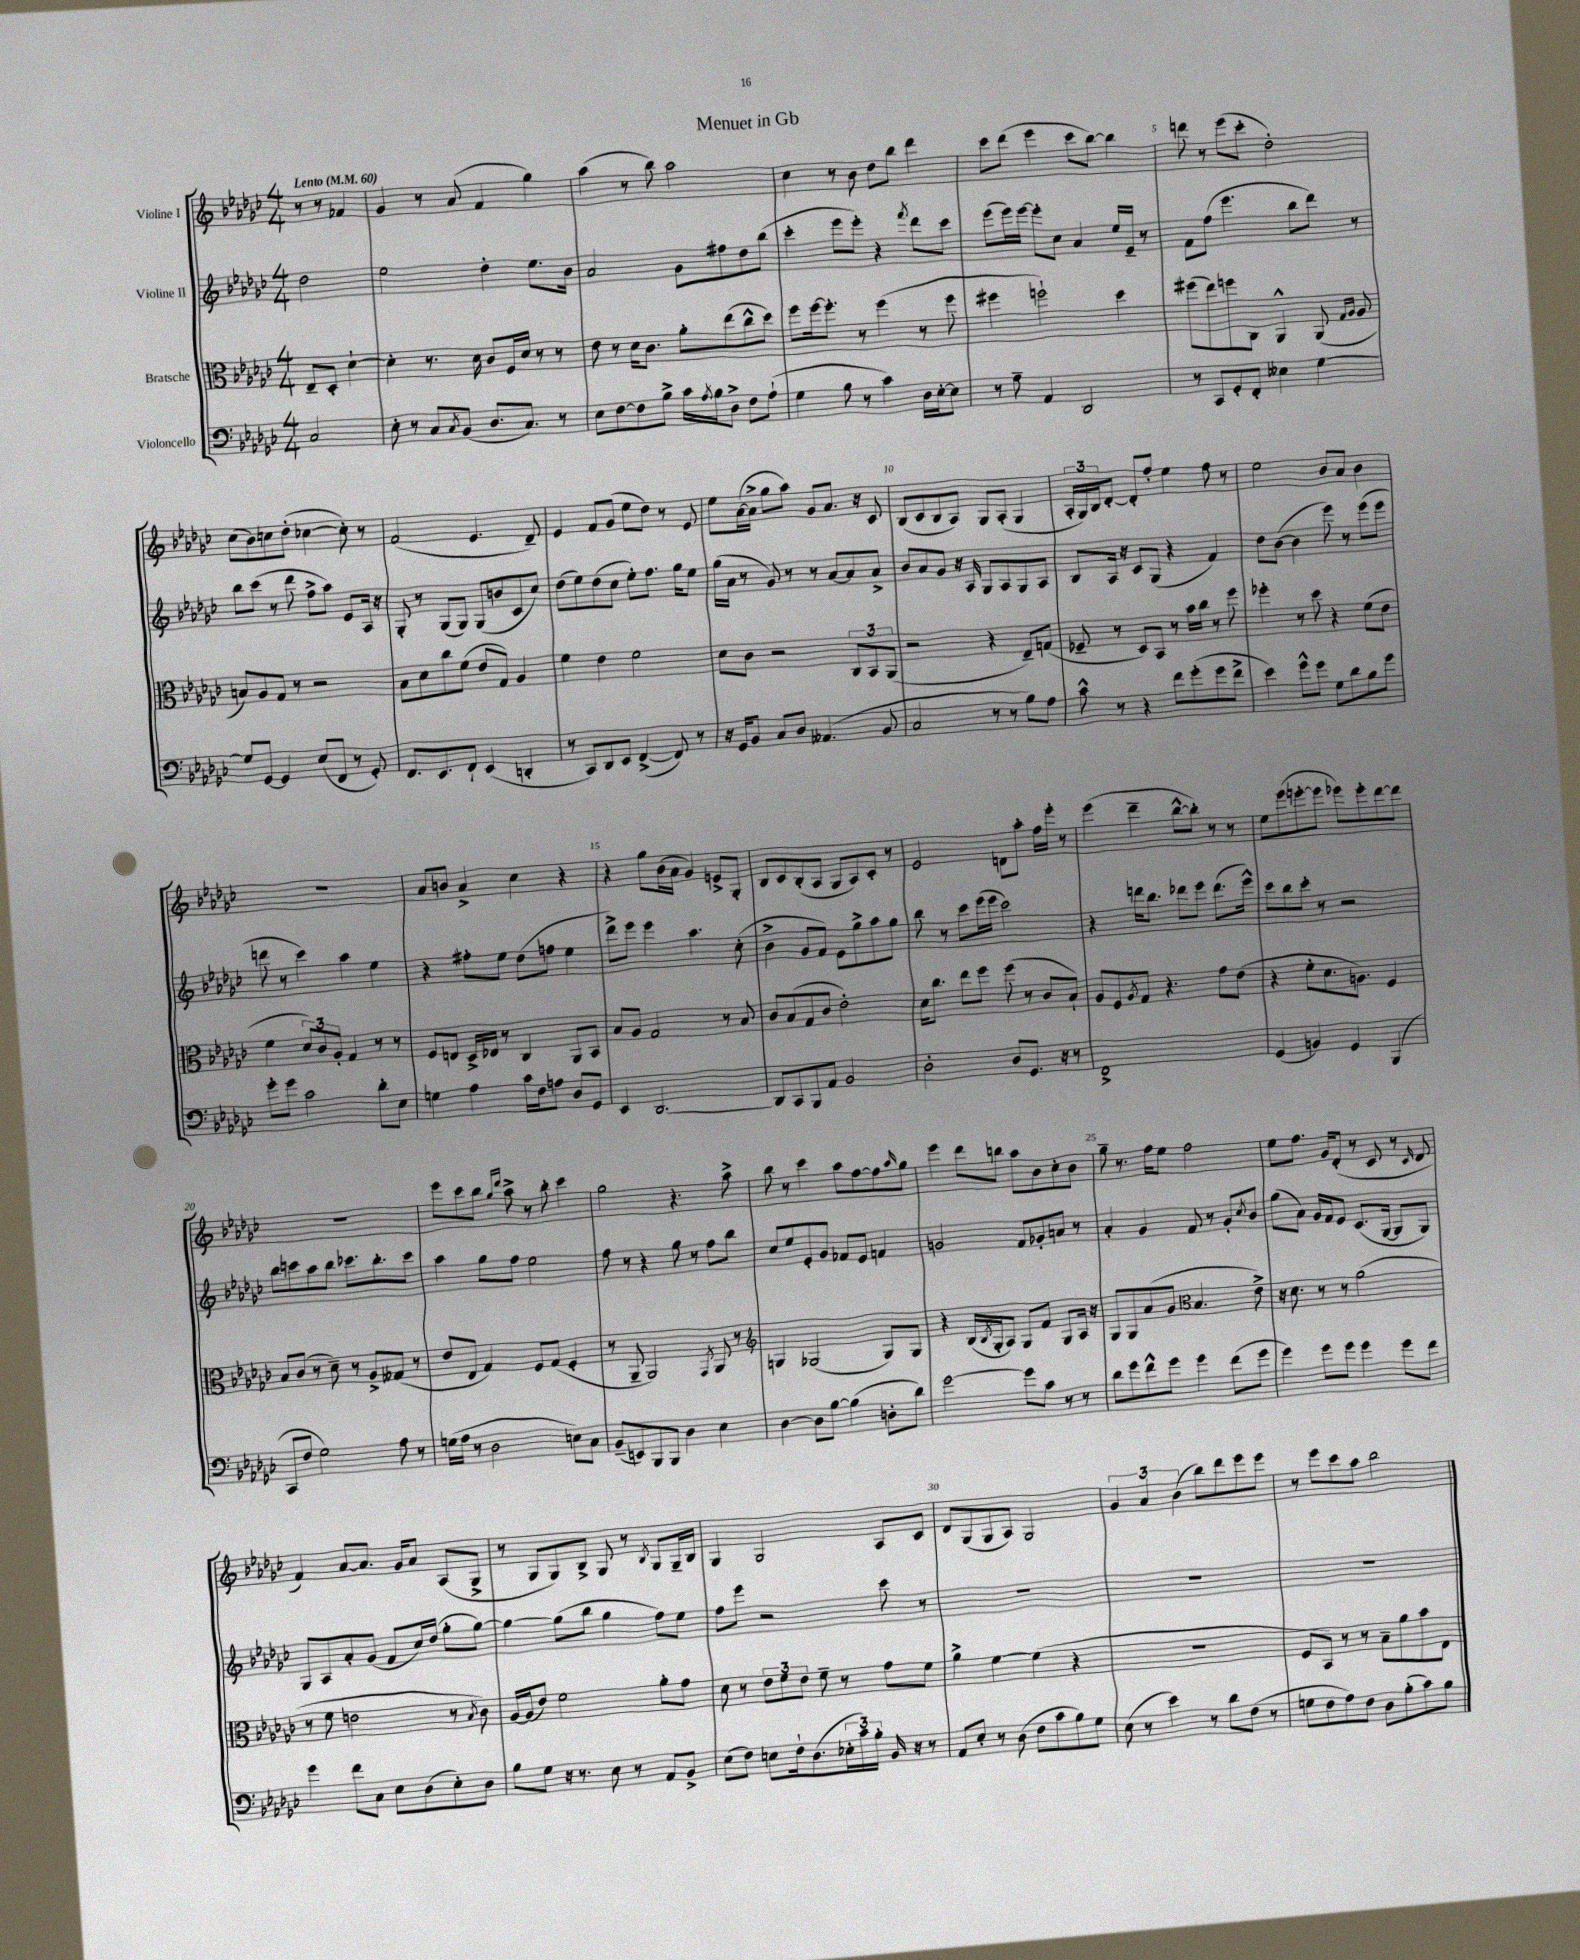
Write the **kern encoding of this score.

**kern	**kern	**kern	**kern
*staff4	*staff3	*staff2	*staff1
*clefF4	*clefC3	*clefG2	*clefG2
*k[b-e-a-d-g-c-]	*k[b-e-a-d-g-c-]	*k[b-e-a-d-g-c-]	*k[b-e-a-d-g-c-]
*M4/4	*M4/4	*M4/4	*M4/4
*MM60	*MM60	*MM60	*MM60
2C-	8E-~	2dd-	8r
.	8D-'	.	8r
.	[4d-`	.	4f-
=	=	=	=
8E-'	4d-']	2ee-	4g-
8r	.	.	.
8C-	8.r	.	8r
8qC-	.	.	.
(8BB-	.	.	(8a-
.	16d-	.	.
8.D-	8c-	4dd-'	4f
.	16F	.	.
8.C-)	16d-	.	.
.	8r	8.ee-	4gg-)
8r	8r	.	.
.	.	16b-	.
=	=	=	=
8E-	8e-	2a-	(4aa-
[8F	8r	.	.
8F]	16d-	.	8r
.	8.c-	.	.
8B-^	.	.	8bb-)
16c-	8a-'	8g-	2aa-
8qA-	.	.	.
16B-	.	.	.
8D-^	(8ee-	8ff#	.
8F	8cc-^^	8dd-	.
(8A-`	8dd-)	(8bb-	.
=	=	=	=
4G-	8ff	4ccc-'	4cc-
.	[16ff	.	.
.	8.ff']	.	.
8B-	.	8eee-	8r
8r	8r	8eee-')	8b-
4c-)	(4ff	4r	8dd-
.	.	.	8bb-
.	.	8qfff	.
16D-	8r	8ddd-	4ddd-
[16E-'	.	.	.
8E-]	8ff	8ccc-	.
=	=	=	=
8r	4ff#	(8eee-	8ccc-
8A-~	.	16eee-)	(8ddd-
.	.	[16eee-	.
4AA-	2ff`)	8eee-']	4eee-
.	.	8cc-	.
2DD-	.	4a-	8ccc-
.	.	.	[8bb-)
.	4dd-	16ee-	4bb-]
.	.	16e-~	.
.	.	8r	.
=	=	=	=
8r	(8ff#	8f	8ddd
8CC-	8ee-)	(8ff	8r
8GG-'	8ff	4.eee-	(8eee-
8FF'	8C-	.	8ccc-'
4E--	4AA-^^	.	2dd-')
.	.	8bb-	.
[4G-	(8AA-	8ddd-)	.
.	16qqG-	.	.
.	16qqA-	.	.
.	8A-	8r	.
=	=	=	=
8G-]	8B)	8bb-	(8cc-
[8GG-	8A-	(8ccc-	8b-)
4GG-]	8G-	8r	8cc
.	8r	8ddd-	(8dd-'
(8E-	2r	8ff^	[4cc-
8FF	.	8aa-)	.
8r	.	8e-	8cc-'])
8GG-')	.	16A-	8r
.	.	16r	.
=	=	=	=
8.FF	8B-	8G-'	(2f
.	8d-	8r	.
8.EE-	.	.	.
.	8cc-	(8G-	.
8FF`	(8f	8G-)	.
(4EE-	8e-	(8G-	4.e-
.	8G-)	8b	.
4DD'	4A-	8c-	.
.	.	8cc-)	8d-~)
=	=	=	=
8r	4f	(8dd-	4e-
8CC-)	.	8ee-)	.
8DD-	4e-	(8dd-	8f
8EE-	.	8cc-	(8g-
([4FF^	2f	8ee-')	8ee-
.	.	8.ff	8dd-)
8FF])	.	.	8r
.	.	16gg-	.
8r	.	8ee-	8e-
=	=	=	=
16r	8d-	(16gg-	8ee-
16GG-	.	16a-	.
8BB-	8c-	8r	([16a-
.	.	.	16a-^]
8C-	2r	8g-)	8gg-
8D-	.	8r	8aa-)
(4.AA--	.	8r	8g-
.	.	[8a-	8.a-
.	12C-	8a-]	.
.	.	.	16r
.	12BB-	.	.
8BB-	.	8a-^	8c-
.	(12AA-	.	.
=	=	=	=
2C-	2r	8b-	(8B-
.	.	8a-	8c-
.	.	8g-	8B-
.	.	16r	8A-)
.	.	16A-	.
8r	4r	8G-	8G-
8r	.	8A-	(8A-'
8B-)	8E-~)	8G-	4G-
8A-	(8G	8A-	.
=	=	=	=
8c-^^	8F-~	8B-	24A-'
.	.	.	24G-)
.	.	.	24B-
8r	8r	16A-	[8d-'
.	.	16r	.
4r	8D-)	8c-	8d-']
.	8BB-	(8G-	8ff'
8f	8r	4r	4ee-
(8g-'	16b-	.	.
.	16cc-	.	.
8g-	8r	4f)	8ff
8f^	8ff	.	8r
=	=	=	=
4e-)	4ff-'	8dd-	2ee-
.	.	([8b-	.
8g-^^	8r	4b-]	.
8g-	8dd-	.	.
8G-	4r	8eee-)	8b-
8d-	.	8r	8a-
8B-	(8f	(8eee-	4b-
8g-	8e-	8eee-	.
=	=	=	=
8g-'	4f	8ddd	1r
8g-	.	8r	.
2c-	12d-)	4ccc-)	.
.	12c-	.	.
.	12A-'	.	.
.	4G-	4aa-	.
8d-'	8r	4ee-	.
8E-	8r	.	.
=	=	=	=
4G	8F	4r	8a-
.	8E	.	8b
4A-	16D-^	8ff#'	4a-^
.	16E-	.	.
.	8r	8ee-	.
16c-	4C-	(8dd-	4cc-
16F	.	.	.
8A	.	8ff	.
8D-	8AA-	4ee-	4r
8GG-	8BB-	.	.
=	=	=	=
4EE-	8B-	8ddd-^)	4r
.	8A-	8eee-	.
[2.DD-	2G-	4eee-	8gg-
.	.	.	(16b-
.	.	.	16a-
.	.	4.aa-	4g-)
.	8r	.	8e^
.	8B-	(8cc-'	8G-'
=	=	=	=
8DD-]	8c-	4b-^	8B-
8CC-	(8B-	.	8c-
8BBB-	8G-	8g-	(8B-'
8AA-	8c-	8f)	8A-
2BB-	2e-')	8e-	8G-
.	.	8gg-^	8A-)
.	.	8aa-	8c-'
.	.	8gg-	8r
=	=	=	=
2D-'	16d-	8bb-	2e-
.	8.cc-	.	.
.	.	8r	.
.	8ee-	8ccc-	.
.	8ff	(16eee-	.
.	.	16eee-	.
8D-	(8ff	2ccc-)	8d
8.GG-	8r	.	8aa-'
.	8c-	.	16ff
16r	.	.	16eee-'
8r	8B-`)	.	8r
=	=	=	=
1FF^	8A-	4r	(4eee-
.	8F	.	.
.	8qA-	.	.
.	8G-	16ddd	4ddd-~
.	.	8.bb-	.
.	4.r	.	.
.	.	8ddd-	[8bb-^^
.	.	8eee-	8bb-'])
.	8g-	(8.ddd-	8r
.	(8e-	.	8r
.	.	16eee-^^)	.
=	=	=	=
(4GG-	4r	8ccc-	8ee-
.	.	8bb-	(8eee-
4BB)	8f'	8ccc-'	[8eee'
.	8.d-	8r	8eee]
4GG-	.	2r	8eee-)
.	8.A)	.	.
.	.	.	8eee-'
(4BBB-	4F	.	[8ddd-
.	.	.	8ddd-]
=	=	=	=
8CC-	8B-	8bb-	1r
8F	(8c-	8ccc	.
2G-)	8r	8aa-	.
.	8d-~)	8bb-	.
.	8r	8.ccc-	.
.	8A-^	.	.
.	.	8.bb-'	.
8A-	(8G--	.	.
8r	8r	8ccc-	.
=	=	=	=
(16G	8e-	4aa-	8eee-
16A-	.	.	.
8r	8E-	.	8ccc-
2D-	4G-)	8gg-	8bb-
.	.	.	16qqgg-
.	.	.	16qqddd-
.	.	8ff	8aa-^
.	8F	2ee-	8r
.	(8G-	.	8bb-'
8E)	4F'	.	4ccc-
8C-	.	.	.
=	=	=	=
(8BB-~	8r	8ff	2gg-
8EE)	8AA-~	8r	.
8BBB-	2AA-)	4r	.
8BBB-	.	.	.
4D-	.	8gg-	4.r
.	.	8r	.
.	8qGG-	.	.
4E-	8AA-	8ff	.
.	8r	8bb-	8aa-^
=	=	=	=
*	*clefG2	*	*
[4D-	4G	8cc-	8bb-
.	.	8ee-	8r
8D-]	(2G-	8e-'	4ccc-
[8B-	.	8g-	.
(4B-]	.	8f-	8aa-
.	.	8e-	[8ff
8D'	8G-)	4f	8ff]
.	.	.	16qqaa-
8d-)	8G-	.	8gg-
=	=	=	=
[2g-	4r	2g	4eee-
.	(16B-	.	8ddd-
.	8qB-	.	.
.	16G-'	.	.
.	8A-)	.	8bb
8g-]	8G-	8f	8aa-
8c-	8f	8g-'	8b-
8r	8G-	8a	8cc-'
8r	16A-	8r	8b-
.	16r	.	.
=	=	=	=
8d-	8G-	4a-'	8gg-~
8g-	8G-	.	8.r
8f^^	(8a-	4g-	.
.	.	.	16ff
8g-	8g-	.	8ee-
*	*clefC3	*	*
4g-	4.B-	8f	2ff
.	.	8r	.
(8f	.	8g-'	.
.	.	8qcc-	.
8g-	8e-^)	8b-	.
=	=	=	=
4g-)	16r	(8gg-	8ee-
.	8.d-	.	.
.	.	8a-)	8.ff
8g-	8r	16g-	.
.	.	16f	16g-
8g-	8r	8e-	(8d-'
4g-	(2a-	(8.c-	8r
.	.	.	8c-
.	.	[16G-	.
8g-	.	8G-]	8r
.	.	.	16qqc-
8f	.	8G-)	8d-
=	=	=	=
4g-	8r	8G-	4f)
.	8f	8A-	.
8f	2e	8a-'	[8a-
8C-	.	(8g-	8.a-]
8E-	.	8f	.
.	.	.	16g-
(8D-	.	16cc-)	8a-
.	.	(16dd-	.
8E-')	8r	8gg-'	(8A-
.	8qB-	.	.
8D-	8c-)	[8gg-)	8G-^
=	=	=	=
8B-	[16A-	4gg-_	8r
.	(16A-]	.	.
8G-	8e-)	.	8G-
16r	2f	(8gg-]	8G-)
8.r	.	.	.
.	.	8bb-	8B-^
8E-	.	4gg-	8G-
8r	.	.	8r
.	.	.	8qB-
8AA-	8a-'	8ff)	8G-
8BB-^	8g-	8ee-	16G-~
.	.	.	16B-
=	=	=	=
(8E-	8d-	8ff	4G-
8F)	8r	8eee-	.
8E	12e-	2r	2G-
.	12f	.	.
16F`	.	.	.
.	12e-	.	.
(8.D-	.	.	.
.	8f~	.	.
24E-'	8r	.	.
24c-)	.	.	.
24B-'	.	.	.
16BB-	8g-	8ccc-	8A-
16r	.	.	.
8r	8f	8r	8c-
=	=	=	=
8AA-	4a-^	1r	8d-
8E-'	.	.	(8G-
8r	[4f	.	8G-
(8D-	.	.	8A-)
8F	(4f]	.	2G-
8c-	.	.	.
8B-)	4r	.	.
8G-	.	.	.
=	=	=	=
(8E-	1r	1r	6g-
8r	.	.	.
.	.	.	6a-
4e-)	.	.	.
.	.	.	(6b-
8r	.	.	8bb-)
8d-	.	.	8ddd-
(8F	.	.	8eee-
8r	.	.	8eee-
=	=	=	=
8G	8F	1r	8r
8F	8BB-)	.	8eee-
8A-)	8r	.	8ccc-
8F	8r	.	8aa-
8D-	8B-~	.	2bb-
(8B-'	8a-	.	.
8c-)	8b-	.	.
8B-	8E-	.	.
==	==	==	==
*-	*-	*-	*-
